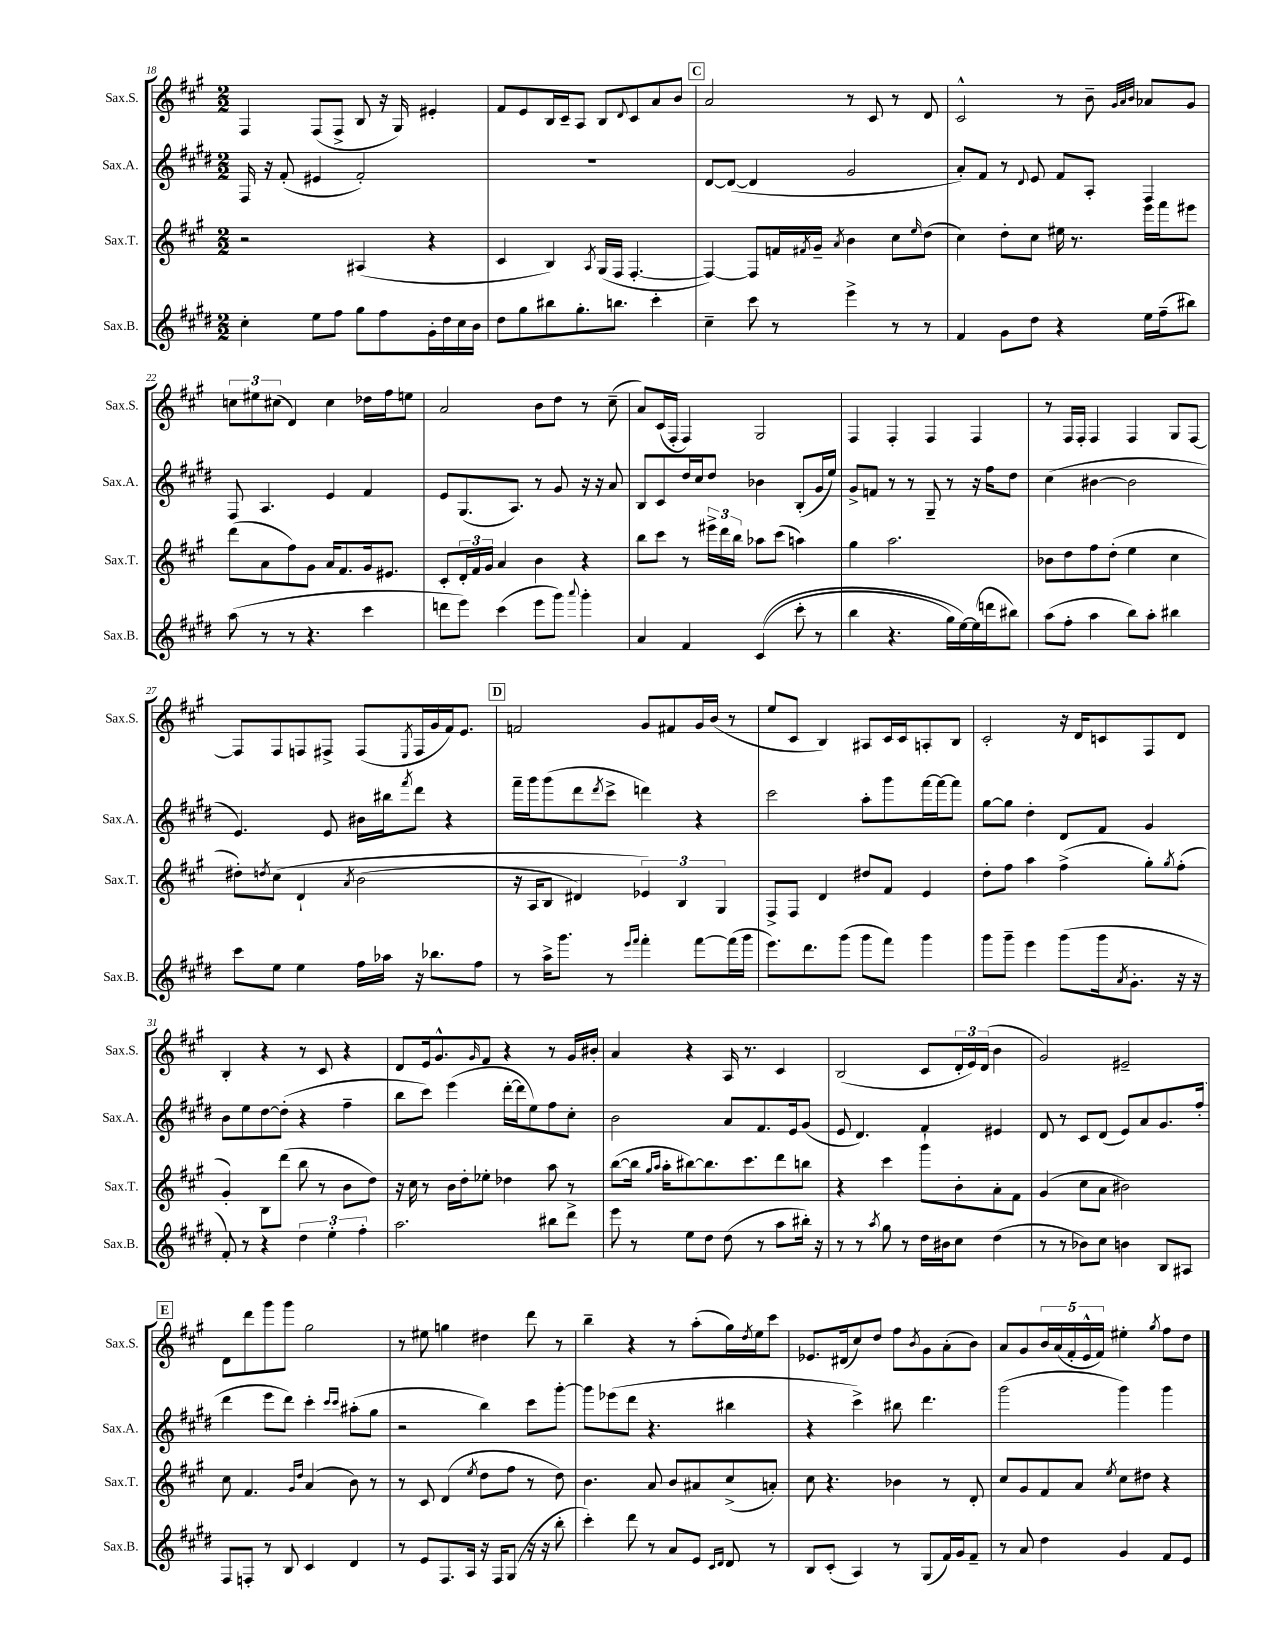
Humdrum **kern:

**kern	**kern	**kern	**kern
*staff4	*staff3	*staff2	*staff1
*clefG2	*clefG2	*clefG2	*clefG2
*k[f#c#g#d#]	*k[f#c#g#]	*k[f#c#g#d#]	*k[f#c#g#]
*M2/2	*M2/2	*M2/2	*M2/2
4cc#'	2r	16F#	4F#
.	.	16r	.
.	.	(8f#'	.
8ee	.	4e#	(8F#
8ff#	.	.	8F#^
8gg#	(4A#	2f#')	8B
8ff#	.	.	16r
.	.	.	16G#)
16g#'	4r	.	4e#'
16dd#	.	.	.
16cc#	.	.	.
16b	.	.	.
=	=	=	=
8dd#	4c#	1r	8f#
8gg#	.	.	8e
8bb#	4B)	.	16B
.	.	.	16c#~
8.gg#'	.	.	8A
.	8qA	.	.
.	(16G#	.	8B
8.bb	16F#	.	.
.	.	.	8qqd
.	[4.F#'	.	8c#
4ccc#'	.	.	8a
.	.	.	8b
=	=	=	=
4cc#~	4F#_)	[8d#	2a
.	.	(8d#_	.
8ccc#	8F#]	4d#]	.
8r	16f	.	.
.	8qf#	.	.
.	16g#~	.	.
.	8qa	.	.
4eee^	4b	2g#	8r
.	.	.	8c#
8r	8cc#	.	8r
.	16qqee	.	.
8r	(8dd	.	8d
=	=	=	=
4f#	4cc#)	8a')	2c#^^
.	.	8f#	.
8g#	8dd'	8r	.
.	.	8qqd#	.
8dd#	8cc#	8e	.
4r	16ee#	8f#	8r
.	8.r	.	.
.	.	8A'	8b~
.	.	.	32qqg#
.	.	.	32qqa
.	.	.	32qqb
16ee	16eee	4F#	8a-
(16ff#~	16fff#	.	.
8bb#)	8eee#	.	8g#
=	=	=	=
(8aa	(8ddd	8F#	12cc
.	.	.	12ee#
8r	8a	4.A	.
.	.	.	(12cc#
8r	8ff#)	.	4d)
4.r	8g#	.	.
.	16a	4e	4cc#
.	8.f#	.	.
4ccc#	16g#	4f#	16dd-
.	8.e#	.	16ff#
.	.	.	8ee
=	=	=	=
8ddd	8c#'	8e	2a
8eee)	24d'	(8.G#	.
.	24f#	.	.
.	24g#	.	.
(4ccc#	4a	.	.
.	.	8.A)	.
8eee	4b	8r	8b
8ggg#)	.	8g#	8dd
8qqaaa	.	.	.
4ggg#'	4r	16r	8r
.	.	16r	.
.	.	8a	(8cc#~
=	=	=	=
4a	8bb	8B	8a)
.	8ccc#	8c#	(16c#
.	.	.	16F#'
4f#	8r	16dd#	4F#)
.	.	16cc#	.
.	24eee#^	8dd#	.
.	24ddd	.	.
.	24bb	.	.
&((4c#	8aa-	4b-	2G#
.	(8ccc#	.	.
8ccc#'	4aa)	(8B'	.
8r	.	16g#	.
.	.	16ee)	.
=	=	=	=
4bb	4gg#	8g#^	4F#
.	.	8f	.
4.r	2.aa	8r	4F#'
.	.	8r	.
.	.	8G#~	4F#
16gg#)	.	8r	.
[16ee&)	.	.	.
(16ee]	.	16r	4F#
16ddd	.	16ff#	.
8bb#)	.	8dd#	.
=	=	=	=
(8aa	8b-	(4cc#	8r
8ff#'	8dd	.	16F#
.	.	.	16F#'
4aa	8ff#	[4b#	4F#
.	(8dd'	.	.
8bb)	4ee	2b#]	4F#
8aa'	.	.	.
4bb#	4cc#	.	8G#
.	.	.	[8F#
=	=	=	=
8ccc#	8dd#')	4.e)	8F#]
.	8qdd	.	.
8ee	&(8cc#	.	8F#
4ee	4d`	.	8F
.	.	8e	8F#^
.	8qa	.	.
16ff#	(2b	16b#	(8F#
16aa-	.	16bb#	.
.	.	8qfff#	8qE
16r	.	8ddd#	16F#
8.bb-	.	.	16g#
.	.	4r	16f#)
.	.	.	8.e
8ff#	.	.	.
=	=	=	=
8r	16r	16fff#~	2f
.	16A	16ggg#	.
16aa^	8B	(8ggg#	.
8.ggg#	.	.	.
.	4d#)	8ddd#	.
.	.	8qddd#	.
8r	.	8ccc#^	.
16qqeee	.	.	.
16qqfff#	.	.	.
4fff#'	6e-&)	4ddd)	8g#
.	.	.	8f#
.	6B	.	.
[8fff#	.	4r	16g#
.	.	.	(16b
.	6G#	.	.
(16fff#]	.	.	8r
16ggg#	.	.	.
=	=	=	=
8.eee)	8F#^	2ccc#	8ee
.	8F#	.	8c#
8.ddd#	.	.	.
.	4d	.	4B)
(8ggg#	.	.	.
8ggg#	8dd#	8aa'	8A#
8fff#)	8f#	8ggg#	16c#
.	.	.	16c#
4ggg#	4e	[16fff#	8A'
.	.	16fff#_	.
.	.	8fff#]	8B
=	=	=	=
8ggg#	8dd'	[8gg#	2c#'
8ggg#~	8ff#	8gg#]	.
4eee	4aa	4dd#'	.
(8ggg#	(4ff#^	8d#	16r
.	.	.	16d
16ggg#	.	8f#	8c
8qa	.	.	.
8.g#'	.	.	.
.	8gg#')	4g#	8F#
.	8qgg#	.	.
16r	(8ff#'	.	8d
16r	.	.	.
=	=	=	=
8f#')	4g#')	8b	4B'
8r	.	8ee	.
4r	8B	[8dd#	4r
.	(8ddd	(8dd#']	.
6dd#	8bb	4r	8r
.	8r	.	8c#
6ee'	.	.	.
.	8b	4ff#~	4r
6ff#'	.	.	.
.	8dd)	.	.
=	=	=	=
2.aa	16r	8bb	8d
.	16cc#	.	.
.	8r	8ccc#)	16e
.	.	.	8.g#^^
.	16b	(4eee	.
.	16dd'	.	.
.	.	.	16qqg#
.	8ee-'	.	8f#
.	4dd-	[16ddd#'	4r
.	.	16ddd#]	.
.	.	8ee)	.
8bb#	8aa	8ff#	8r
8ddd#^	8r	8cc#'	16g#
.	.	.	16b#'
=	=	=	=
8eee	([8bb	2b	4a
8r	16bb]	.	.
.	16qqgg#	.	.
.	16qqaa	.	.
.	16aa'	.	.
8ee	[8bb#)	.	4r
8dd#	8.bb#]	.	.
(8dd#	.	8a	16A
.	8.ccc#	.	8.r
8r	.	8.f#	.
8aa	8ddd	.	4c#
.	.	16e	.
16bb#')	8bb	(8g#	.
16r	.	.	.
=	=	=	=
8r	4r	8e	(2B
8r	.	4.d#)	.
8qaa	.	.	.
8gg#	4ccc#	.	.
8r	.	.	.
16dd#	8ggg#`	4f#	8c#
16b#	.	.	.
8cc#	8b'	.	24d'
.	.	.	24e)
.	.	.	(24d
(4dd#	8a'	4e#	4b
.	8f#	.	.
=	=	=	=
8r	(4g#	8d#	2g#)
8r	.	8r	.
8b-)	8cc#	8c#	.
8cc#	8a	(8d#	.
4b	2b#)	8e)	2e#~
.	.	8a	.
8B	.	8.g#	.
8A#	.	.	.
.	.	(16ff#'	.
=	=	=	=
8F#	8cc#	4ddd#	8d
8F'	4.f#	.	8ddd
8r	.	8eee	8ggg#
8B	.	8ddd#)	8ggg#
.	16qqg#	.	.
.	16qqdd	.	.
4c#	(4a	4ccc#'	2gg#
.	.	16qqccc#	.
.	.	16qqccc#	.
4d#	8b)	(8aa#'	.
.	8r	8gg#	.
=	=	=	=
8r	8r	2r	8r
8e	8c#	.	8ee#
8.F#	(4d	.	4gg
16A	.	.	.
.	8qee	.	.
16r	8dd	4bb)	4dd#
16F#	.	.	.
(8G#	8ff#	.	.
16r	8r	8ccc#	8ddd
16r	.	.	.
8bb'	8dd)	[8ggg#'	8r
=	=	=	=
4ccc#')	4.b	8ggg#]	4bb~
.	.	(8eee-	.
8ddd#	.	8ddd#	4r
8r	8a	4.r	.
8a	8b	.	8r
8e	8a#	.	(8aa'
16qqc#	.	.	.
16qqd#	.	.	.
8d#	(8cc#^	4bb#	16gg#)
.	.	.	8qdd
.	.	.	16ee
8r	8a')	.	8ccc#
=	=	=	=
8B	8cc#	4r	8.e-
(8c#'	4.r	.	.
.	.	.	(16d#
4A)	.	4ccc#^)	8cc#)
.	.	.	8dd
8r	4b-	8bb#	8ff#
.	.	.	8qb
(8G#	.	4.ddd#	8g#
16f#)	8r	.	(8a'
16g#	.	.	.
8f#~	8d'	.	8b)
=	=	=	=
8r	8cc#	(2ggg#	8a
8a	8g#	.	8g#
4dd#	8f#	.	20b
.	.	.	(20a
.	.	.	20f#'
.	8a	.	.
.	.	.	20e^^
.	.	.	20f#)
.	8qee	.	.
4g#	8cc#	4ggg#)	4ee#'
.	8dd#	.	.
.	.	.	8qgg#
8f#	4r	4ggg#	8ff#
8e	.	.	8dd
==	==	==	==
*-	*-	*-	*-
